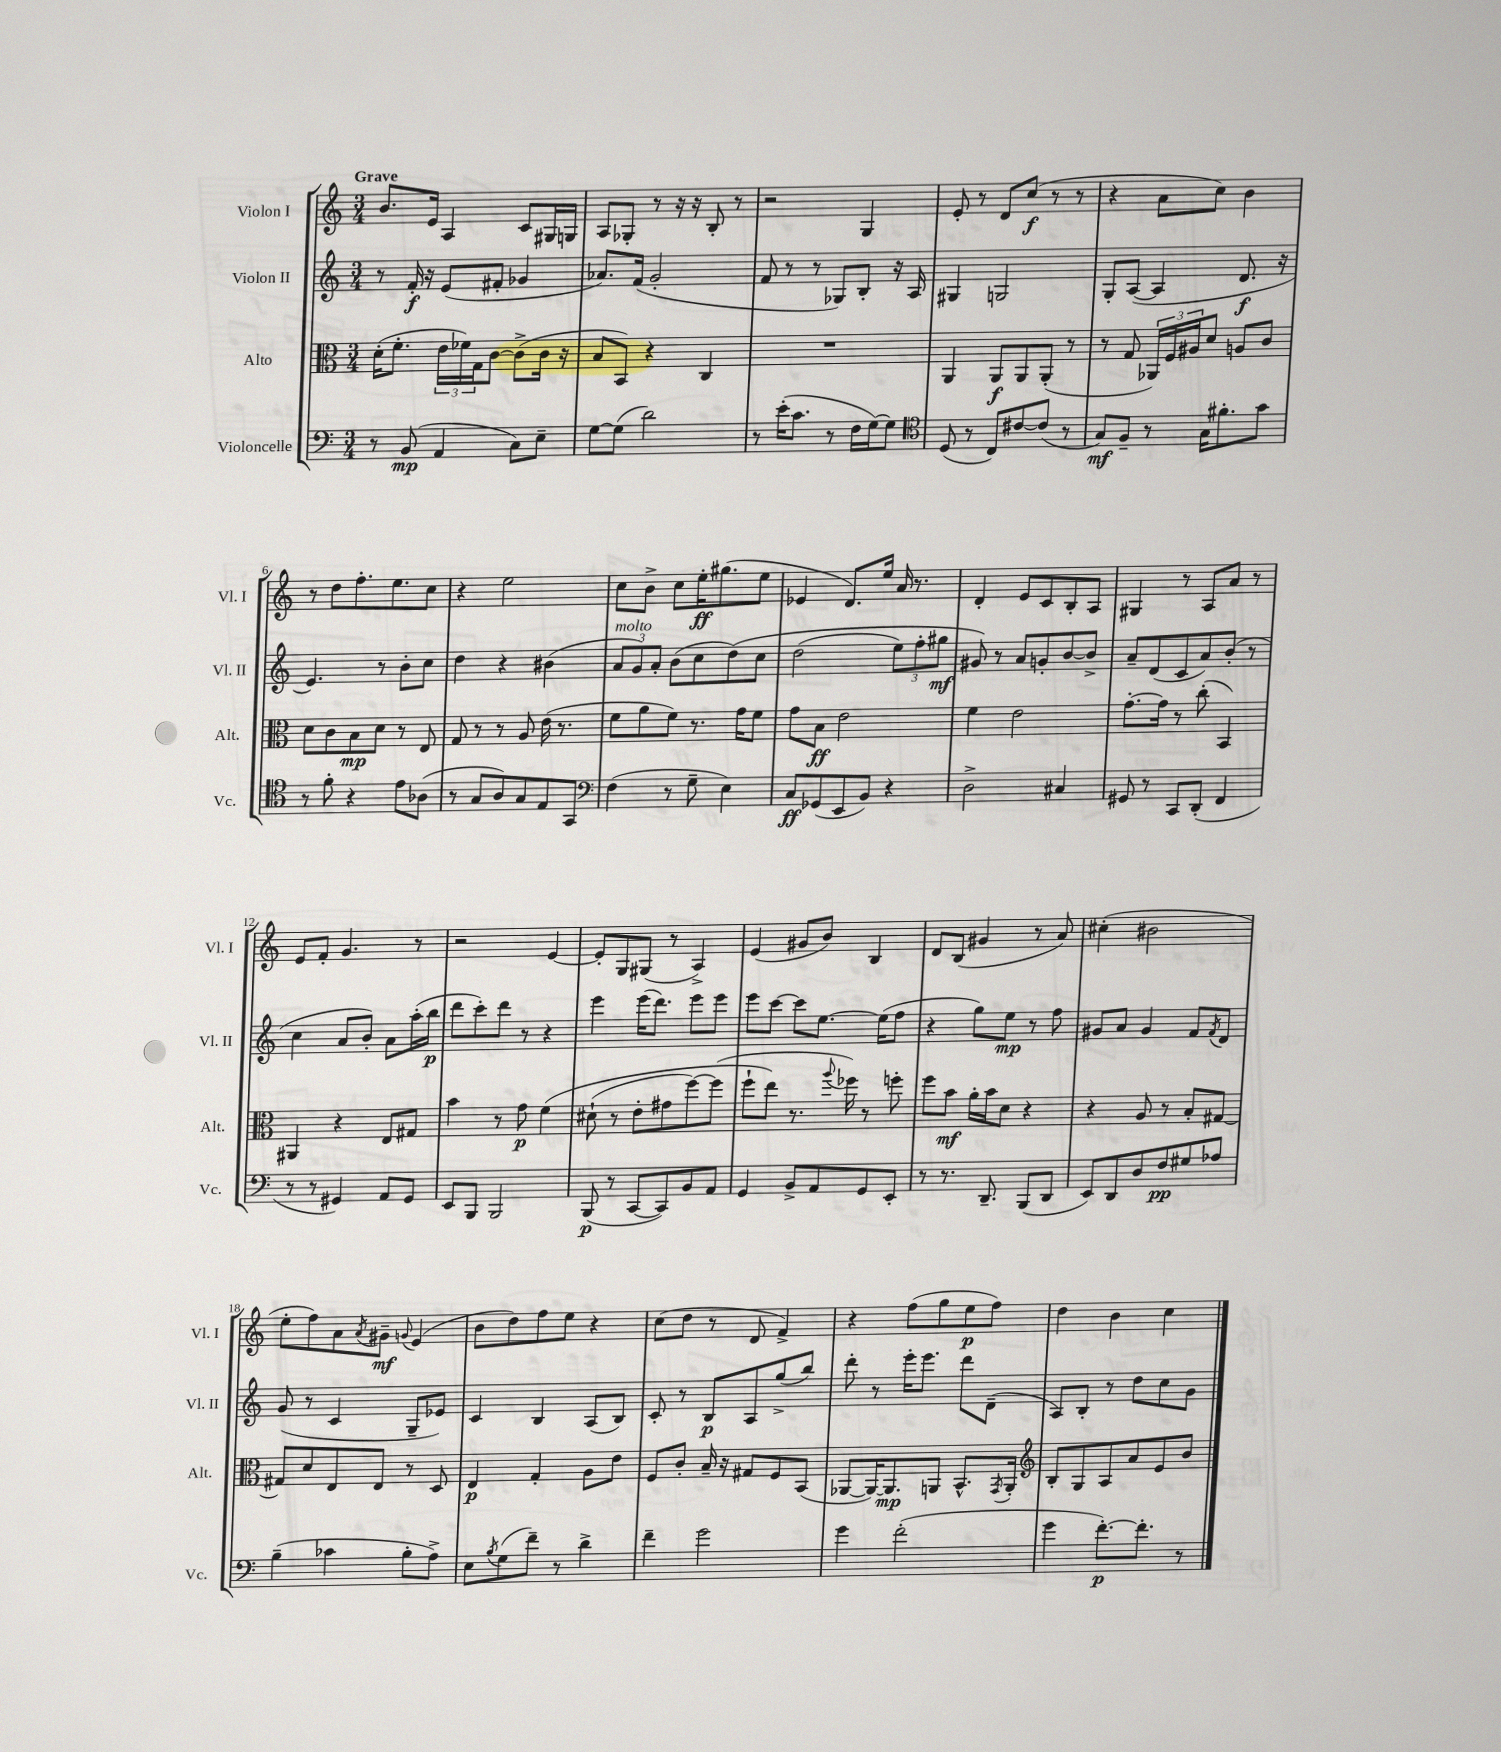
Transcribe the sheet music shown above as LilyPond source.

<<
\new StaffGroup <<
\new Staff = "s0" \with { instrumentName = "Violon I" shortInstrumentName = "Vl. I" } {
    \clef treble \key c \major \numericTimeSignature \time 3/4 \tempo "Grave"
    b'8. e'16 a4 c'8 gis16 g16 |
    a8 ges8-. r8 r16 r16 b8-. r8 |
    r2 g4 |
    e'8-. r8 d'8 c''8\f( r8 r8 |
    r4 a'8 c''8) b'4 |
    r8 d''8 f''8.-. e''8. c''8 |
    r4 e''2 |
    c''8 b'8-> c''8 e''16-.\ff gis''8.( e''8 |
    ees'4 d'8.) e''16 a'16 r8. |
    d'4-. e'8 c'8 b8-. a8 |
    gis4 r8 a8 a'8 r8 |
    e'8 f'8-. g'4. r8 |
    r2 e'4~ |
    e'8-. g8 gis8( r8 a4->) |
    e'4( gis'8 b'8) b4 |
    d'8 b8( gis'4 r8 a'8) |
    cis''4-.( bis'2 |
    e''8-. f''8) a'8 \acciaccatura { a'8 } gis'8--\mf \appoggiatura { g'8 } e'4( |
    b'8 d''8) f''8 e''8 r4 |
    c''8( d''8 r8 d'8 f'4->) |
    r4 f''8( g''8 e''8\p f''8) |
    d''4 b'4 c''4 \bar "|." |
}
\new Staff = "s1" \with { instrumentName = "Violon II" shortInstrumentName = "Vl. II" } {
    \clef treble \key c \major \numericTimeSignature \time 3/4
    r8 f'16-.\f r16 e'8( fis'8-. ges'4 |
    aes'8.) f'16( g'2-. |
    f'8 r8 r8 ges8) b8-. r16 a16 |
    gis4 g2 |
    g8-. a8~( a4 d'8.\f r16 |
    e'4.) r8 b'8-. c''8 |
    d''4 r4 bis'4( |
    \tuplet 3/2 { a'8^\markup { \italic "molto" } g'8) a'8-. } b'8( c''8 d''8)\( c''8 |
    d''2( \tuplet 3/2 { e''8) f''8-. gis''8\mf } |
    gis'8\) r8 a'8 g'8-. b'8~ b'8-> |
    a'8-- d'8( c'8 a'8) b'8-.( r8 |
    c''4 a'8 b'8-.) a'8 a''16-.( b''16\p |
    d'''8 c'''8-.) d'''8 r8 r4 |
    e'''4 e'''16( d'''8.) e'''8 e'''8 |
    e'''8 c'''8~ c'''8 e''8.~ e''16( f''8 |
    r4 g''8) e''8\mp r8 f''8 |
    gis'8 a'8 gis'4 f'8 \acciaccatura { f'8 } d'8 |
    g'8( r8 c'4 g8-- ees'8) |
    c'4 b4 a8( b8) |
    c'8-. r8 b8\p a8 g''8->( b''8) |
    d'''8-. r8 e'''16-. e'''8. d'''8 d'8--( |
    a8) b8-. r8 d''8 c''8 g'8 \bar "|." |
}
\new Staff = "s2" \with { instrumentName = "Alto" shortInstrumentName = "Alt." } {
    \clef alto \key c \major \numericTimeSignature \time 3/4
    d'16-.( f'8.-. \tuplet 3/2 { e'16 fes'16) g16 } c'8~ c'8->( c'16 r16 |
    b8 b,8) r4 c4 |
    R2. |
    a,4 a,8\f a,8 a,8-.( r8 |
    r8 g8 \tuplet 3/2 { aes,16) f16 ais16 } d'8 a8 c'8 |
    d'8 c'8 b8\mp d'8 r8 e8 |
    g8 r8 r8 a8 e'16( r8. |
    f'8 a'8 f'8) r8. g'16 f'8 |
    g'8 b8\ff e'2 |
    f'4 e'2 |
    g'8.~-. g'16 r8 c''8-.( b,4) |
    ais,4 r4 e8 gis8 |
    b'4 r8 g'8\p f'4\( |
    dis'8-!( r8 e'8-. gis'8 f''8~) f''8( |
    f''8-! e''8\) r8. \appoggiatura { a''8 } fes''16) r8 f''8-. |
    f''8 b'8\mf a'16-. b'16 d'8 r4 |
    r4 a8 r8 b8-. gis8~ |
    gis8 d'8 e8 e8 r8 d8 |
    e4\p g4-. a8 e'8 |
    f8 c'8-. b16-- r16 gis8 f8 b,8( |
    aes,8~ aes,16~) aes,8.\mp a,8 b,8.-^ \acciaccatura { g,8 } a,16-. |
    \clef treble b8-. g8 a8 a'8 e'8 b'8 \bar "|." |
}
\new Staff = "s3" \with { instrumentName = "Violoncelle" shortInstrumentName = "Vc." } {
    \clef bass \key c \major \numericTimeSignature \time 3/4
    r8 b,8\mp( a,4 c8) e8-- |
    g8~ g8( d'2) |
    r8 e'16-.( c'8. r8 f16 g16~) g8 |
    \clef tenor d8( r8 c8) cis'8~ cis'8( r8 |
    g8\mf) f8-- r8 g16 fis'8.-. g'8 |
    r8 f'8-. r4 e'8 aes8( |
    r8 g8 a8) g8 e8 g,8 |
    \clef bass f4( r8 g8-- e4) |
    c8\ff ges,8( e,8 b,8) r4 |
    d2-> cis4 |
    gis,8 r8 c,8 d,8-.( f,4 |
    r8 r8 gis,4) a,8 gis,8 |
    e,8 b,,8 b,,2 |
    b,,8\p( r8 c,8~ c,8) b,8 a,8 |
    g,4 b,8-> a,8 g,8 e,8-. |
    r8 r8. d,8.-- b,,8( d,8 |
    e,8) d,8 d8 f8\pp gis8 aes8 |
    b4--( ces'4 b8-. a8->) |
    e8 \acciaccatura { b8 } g8( f'8--) r8 d'4-> |
    f'4-- g'2 |
    g'4 f'2-.( |
    g'4 f'8.~-.\p) f'8.-. r8 \bar "|." |
}
>>
>>
